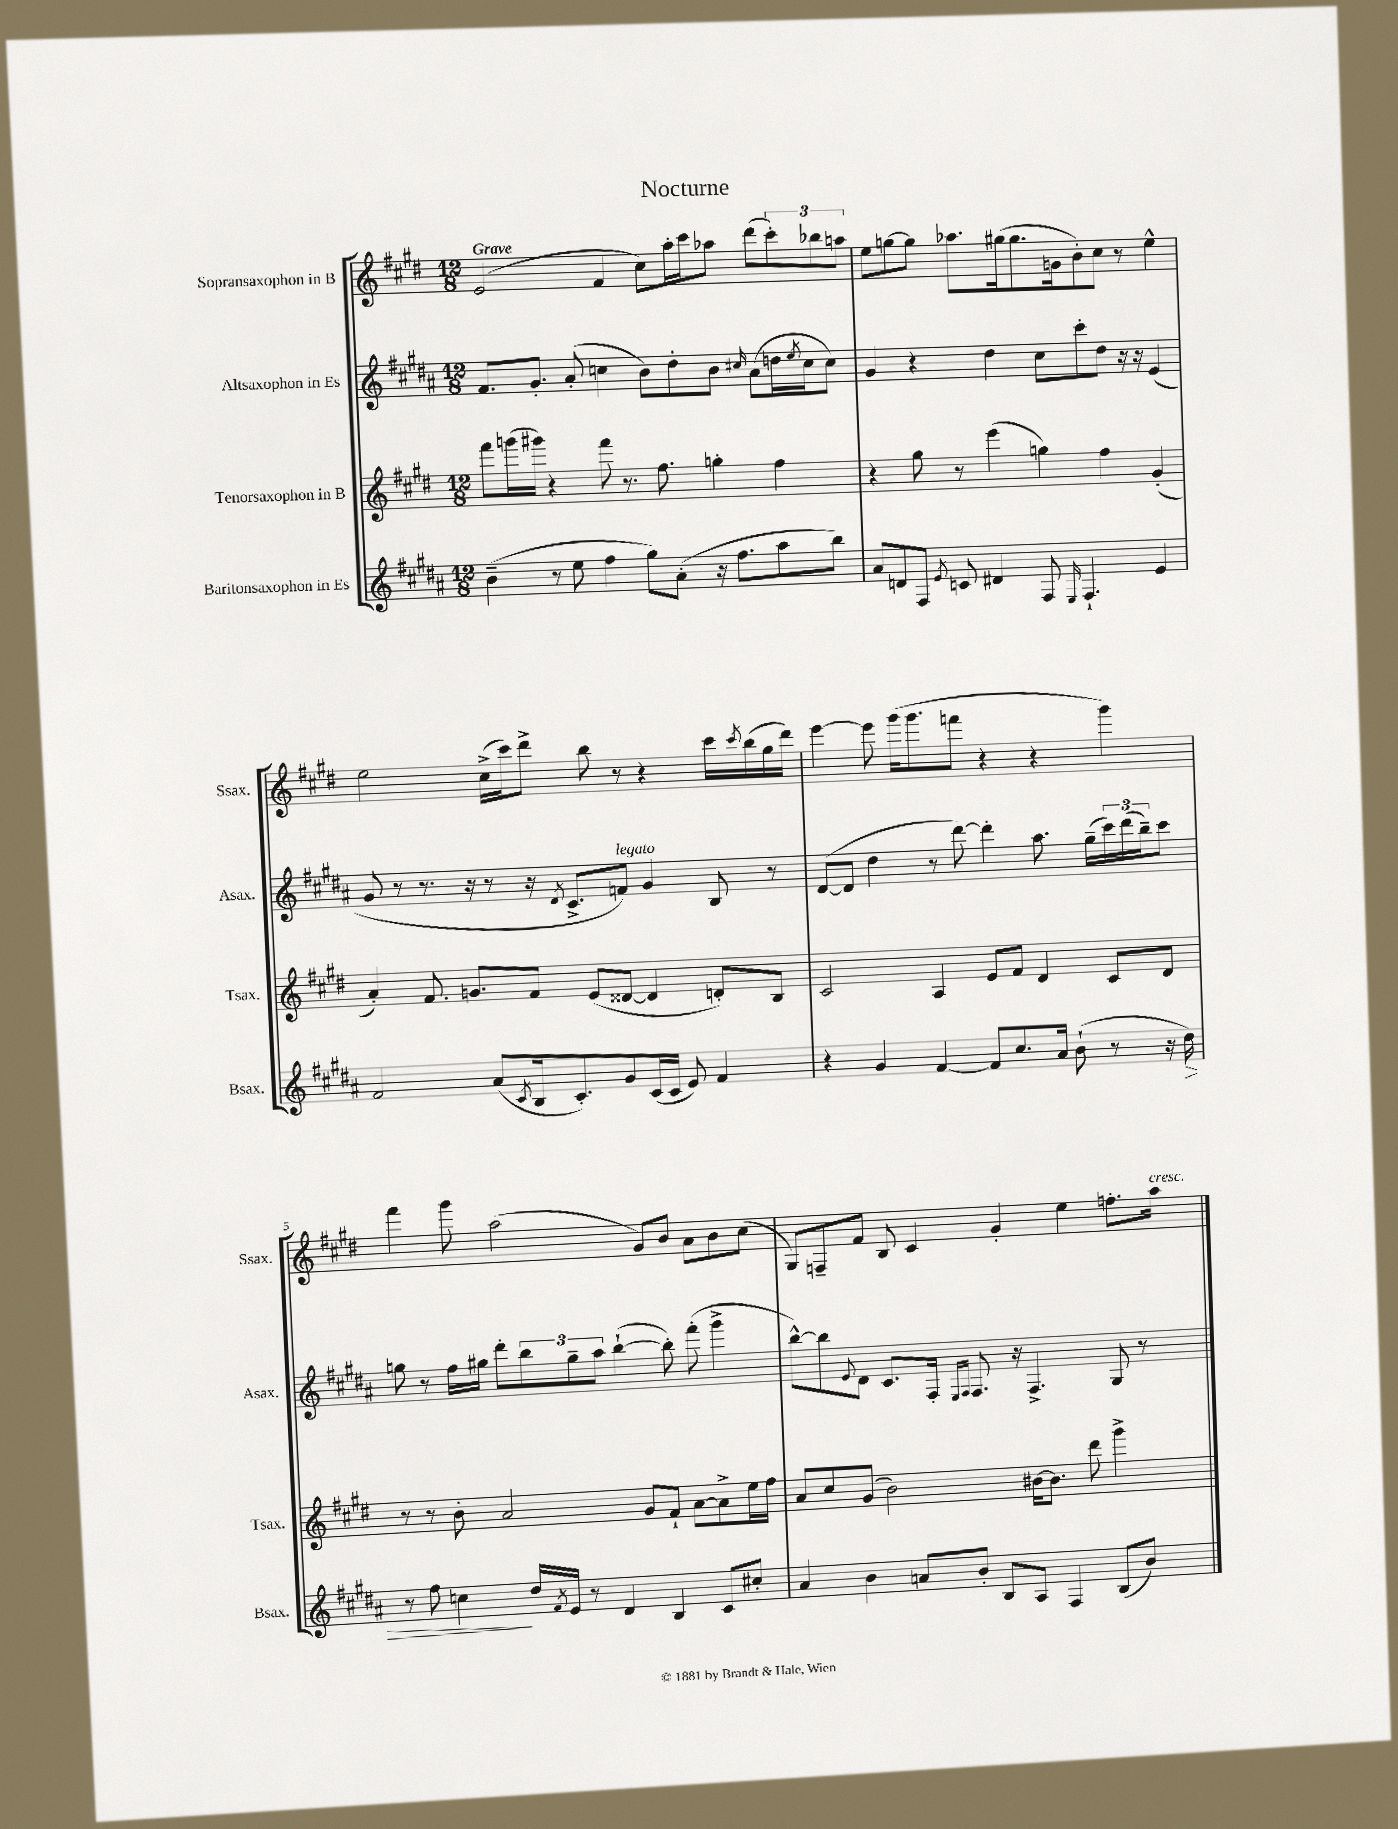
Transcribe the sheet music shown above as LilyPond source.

\header { title = "Nocturne" }
<<
\new StaffGroup <<
\new Staff = "s0" \with { instrumentName = "Sopransaxophon in B" shortInstrumentName = "Ssax." } {
    \clef treble \key e \major \numericTimeSignature \time 12/8 \tempo "Grave"
    e'2( fis'4 cis''8) a''16-. cis'''16 aes''8 dis'''8( \tuplet 3/2 { cis'''8-.) bes''8 a''8 } |
    e''8 g''8~ g''8 aes''8. gis''16( gis''8. g'16 b'8-.) cis''8 r8 e''4-^ |
    e''2 cis''16->( cis'''16) dis'''8-> b''8 r8 r4 cis'''16 \acciaccatura { cis'''8 } b''16( gis''16 dis'''16) |
    e'''4~ e'''8 gis'''16( gis'''8. f'''8 r4 r4 gis'''4) |
    fis'''4 gis'''8 a''2( gis'8) b'8 a'8 b'8 cis''8( |
    gis8) f8-- fis'8 b8 cis'4 gis'4-. e''4 f''8.-. a''16^\markup { \italic "cresc." } \bar "|." |
}
\new Staff = "s1" \with { instrumentName = "Altsaxophon in Es" shortInstrumentName = "Asax." } {
    \clef treble \key b \major \numericTimeSignature \time 12/8
    fis'8. gis'8.-. ais'8-.( c''4 b'8) dis''8-. b'8 \grace { cis''16 } ais'8( d''16 \acciaccatura { e''8 } cis''16 cis''8) |
    gis'4 r4 dis''4 cis''8 cis'''8-. dis''8 r16 r16 e'4( |
    gis'8 r8 r8. r16 r8 r16 \acciaccatura { dis'8 } cis'8.-> f'8^\markup { \italic "legato" }) gis'4 b8 r8 |
    dis'8~( dis'8 dis''4 r8 dis'''8~) dis'''4-. ais''8. gis''16--( \tuplet 3/2 { cis'''16) dis'''16( b''16--) } cis'''8 |
    g''8 r8 fis''16 gis''16 dis'''8-. \tuplet 3/2 { b''8 gis''8-- ais''8 } b''4~-!( b''8-.) fis'''8-.( gis'''4-> |
    b''8~-^) b''8 \appoggiatura { e'8 } dis'8 cis'8. fis16-. \grace { e16 fis16 } fis8. r16 fis4.-> gis8 r8 \bar "|." |
}
\new Staff = "s2" \with { instrumentName = "Tenorsaxophon in B" shortInstrumentName = "Tsax." } {
    \clef treble \key e \major \numericTimeSignature \time 12/8
    fis'''8 g'''16( gis'''16) r4 fis'''8 r8. fis''8. g''4-. fis''4 |
    r4 gis''8 r8 e'''4( g''4) fis''4 gis'4-.( |
    a'4-.) fis'8. g'8. fis'8 e'8( disis'8~ disis'4 d'8-.) b8 |
    cis'2 a4 e'8 fis'8 dis'4 cis'8 dis'8 |
    r8 r8 b'8-. a'2 gis'8 fis'8-! a'8~ a'8-> e''16 fis''16 |
    a'8 cis''8 gis'8( b'2) bis'16~ bis'8. dis'''8 gis'''4-> \bar "|." |
}
\new Staff = "s3" \with { instrumentName = "Baritonsaxophon in Es" shortInstrumentName = "Bsax." } {
    \clef treble \key b \major \numericTimeSignature \time 12/8
    b'4--( r8 e''8 fis''4 gis''8) ais'8-.( r16 fis''8. ais''8 b''8) |
    ais'8 d'8 fis8 \acciaccatura { e'8 } c'8 dis'4 fis8 \grace { e16 } fis4.-! e'4 |
    fis'2 ais'8( \acciaccatura { cis'8 } b16 cis'8.-.) gis'8 cis'16( cis'16 e'8) fis'4 |
    r4 gis'4 fis'4~ fis'8 cis''8. ais'16 b'8-!( r8 r16 dis''16\>) |
    r8 fis''8 c''4\! dis''16 \acciaccatura { fis'8 } e'16 r8 dis'4 b4 cis'8 cis''8-. |
    ais'4 b'4 a'8 b'8-. b8 ais8 fis4 b8( b'8) \bar "|." |
}
>>
>>
\layout { \context { \Score \override BarNumber.break-visibility = ##(#f #t #t) barNumberVisibility = #(every-nth-bar-number-visible 5) } }
